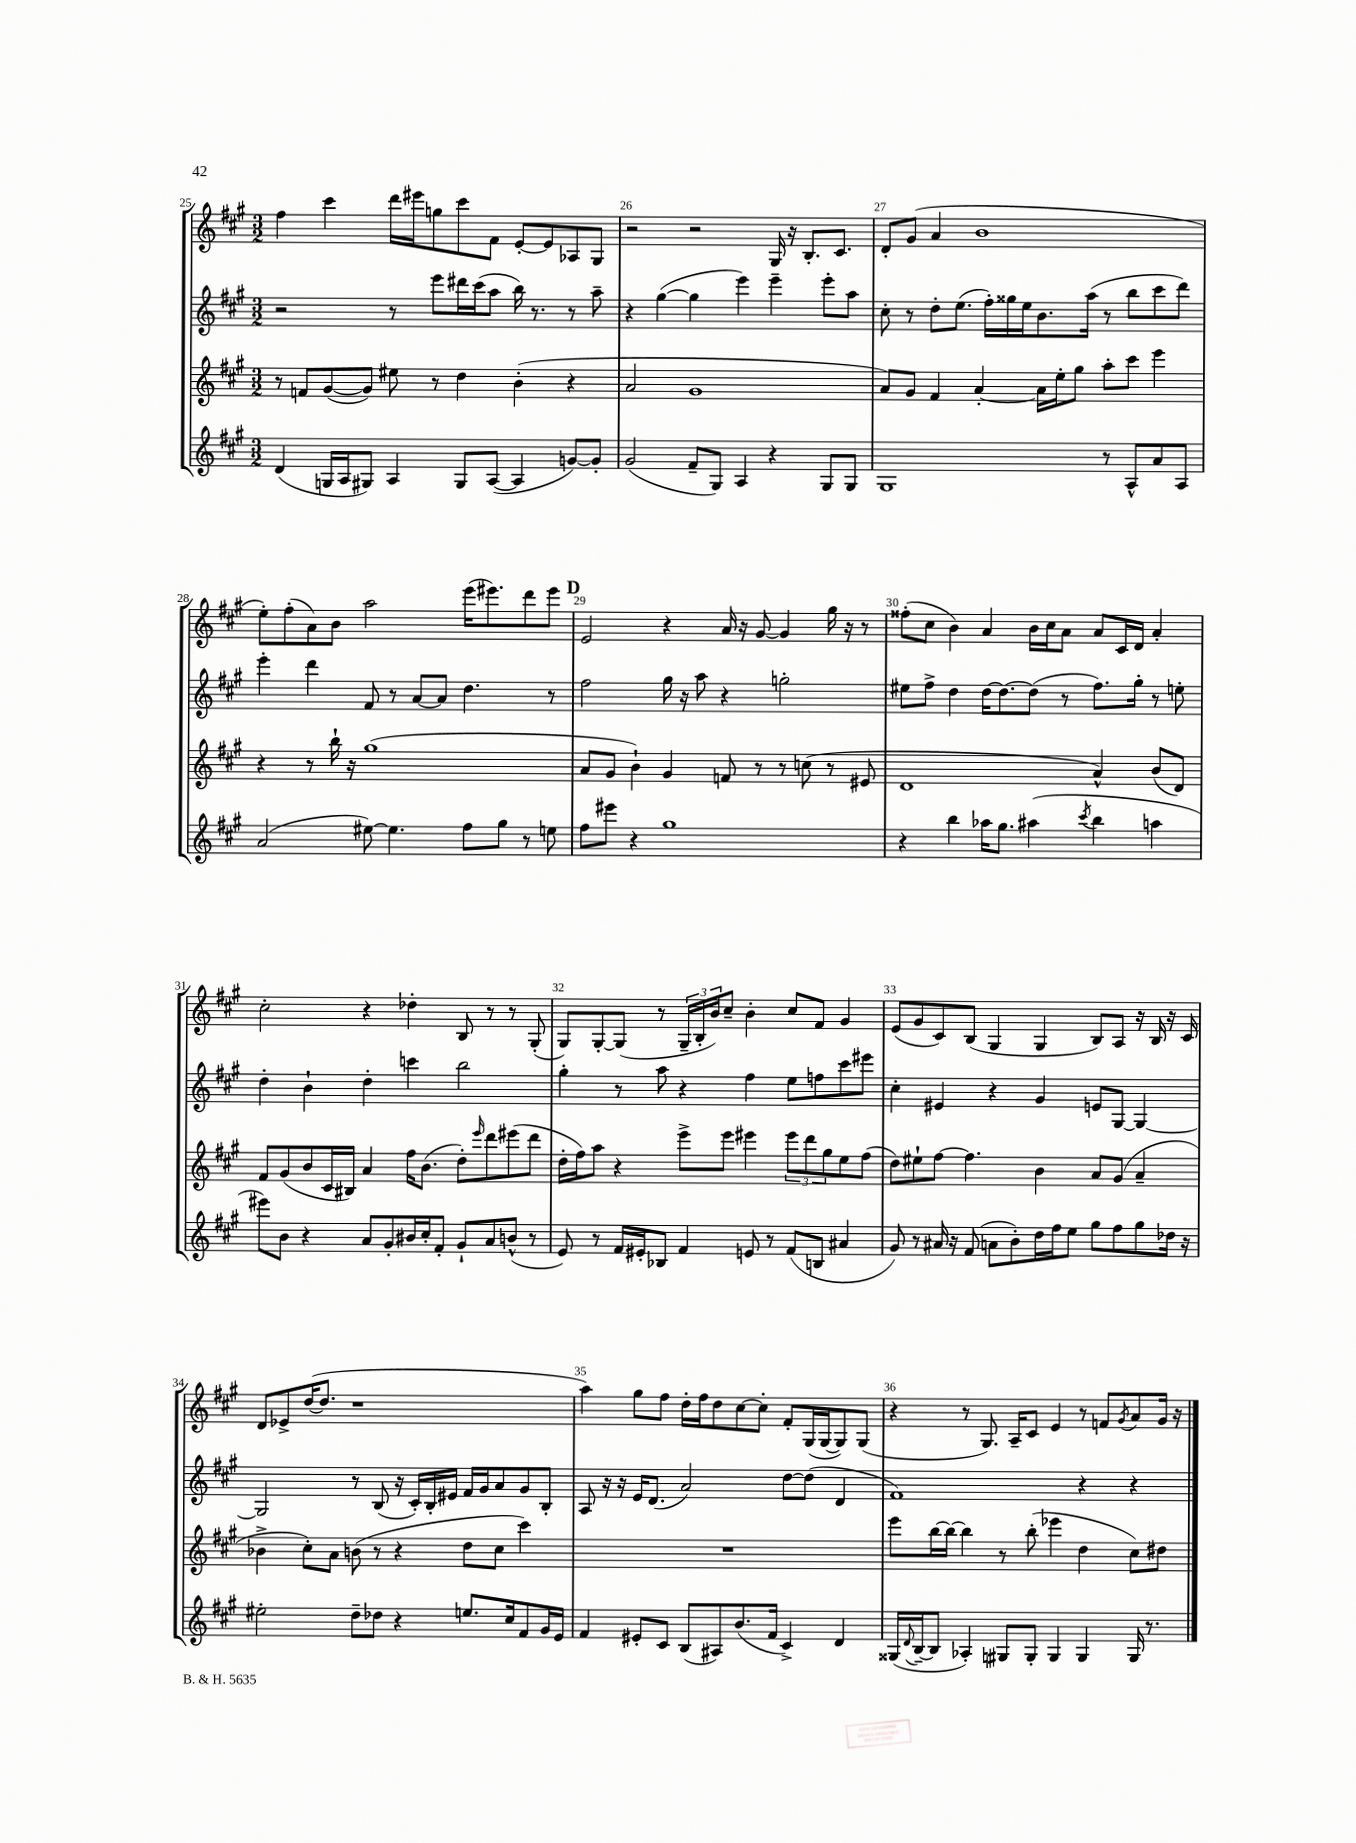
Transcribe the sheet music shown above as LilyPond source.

<<
\new StaffGroup <<
\new Staff = "s0" {
    \clef treble \key a \major \numericTimeSignature \time 3/2
    fis''4 cis'''4 d'''16 eis'''16 g''8 cis'''8 fis'8 e'8~-. e'8 aes8 gis8 |
    r2 r2 gis16 r16 b8.-. cis'8. |
    d'8-. gis'8( a'4 b'1 |
    e''8-.) fis''8-.( a'8) b'8 a''2 e'''16( eis'''8.) d'''8 eis'''8 |
    \mark \markup { \bold "D" } e'2 r4 a'16 r16 gis'8~ gis'4 gis''16 r16 r8 |
    fisis''8-.( cis''8 b'4) a'4 b'16 cis''16 a'8 a'8 cis'16 d'16 a'4-. |
    cis''2-. r4 des''4-. b8 r8 r8 gis8-.( |
    gis8) gis8~-. gis8( r8 \tuplet 3/2 { gis16-- b16-. b'16) } cis''8-- b'4-. cis''8 fis'8 gis'4 |
    e'8( gis'8 cis'8) b8( gis4 gis4 b8) a8 r16 b16 r16 cis'16 |
    d'8 ees'8-> d''16~( d''8. r1 |
    a''4) gis''8 fis''8 d''16-. fis''16 d''8 cis''8~ cis''8-. fis'8-. gis16( gis16~ gis8) gis8( |
    r4 r8 gis8.) a16-- cis'8 e'4 r8 f'8 \acciaccatura { gis'8 } a'8 gis'16 r16 \bar "|." |
}
\new Staff = "s1" {
    \clef treble \key a \major \numericTimeSignature \time 3/2
    r2 r8 e'''8 dis'''16 cis'''16( a''8 b''16) r8. r8 a''8-- |
    r4 gis''4~( gis''4 e'''4) e'''4-- e'''8-. a''8 |
    cis''8-. r8 d''8-. e''8.( fis''16-.) gisis''16 e''16 b'8. a''16( r8 b''8 cis'''8 d'''8) |
    e'''4-. d'''4 fis'8 r8 a'8~ a'8 d''4. r8 |
    \mark \markup { \bold "D" } fis''2 gis''16 r16 a''8 r4 g''2-. |
    eis''8 fis''8-> d''4 d''16~ d''8.~ d''8( r8 fis''8.) gis''16-. r8 e''8-. |
    d''4-. b'4-! d''4-. c'''4 b''2 |
    gis''4-. r8 a''8 r4 fis''4 e''8 f''8 cis'''8 eis'''8 |
    cis''4-. eis'4 r4 gis'4 e'8 gis8~ gis4~ |
    gis2 r8 b8( r16 cis'16-.) b16-. eis'16 fis'16 gis'16 a'8 gis'8 b8-. |
    a8 r16 r16 e'16 d'8.( a'2) d''8~ d''8( d'4 |
    fis'1) r4 r4 \bar "|." |
}
\new Staff = "s2" {
    \clef treble \key a \major \numericTimeSignature \time 3/2
    r8 f'8 gis'8~( gis'8) eis''8 r8 d''4 b'4-.( r4 |
    a'2 gis'1 |
    a'8) gis'8 fis'4 a'4~-. a'16 e''16-. gis''8 a''8-. cis'''8 e'''4 |
    r4 r8 b''16-! r16 gis''1( |
    \mark \markup { \bold "D" } a'8 gis'8 b'4-!) gis'4 f'8 r8 r8 c''8( r8 eis'8 |
    d'1 a'4-^) b'8( d'8) |
    fis'8 gis'8( b'8 cis'16 bis16) a'4 fis''16 b'8.( d''8-.) \grace { e'''16 } d'''8 eis'''8( d'''8 |
    d''16-. fis''16) a''8 r4 e'''8-> e'''8 eis'''4 \tuplet 3/2 { eis'''8 d'''8 gis''8 } e''8 fis''8( |
    d''8) eis''8-! fis''8~ fis''4. b'4 a'8 gis'8( a'4-- |
    bes'4-> cis''8-.) a'8 b'8( r8 r4 d''8 cis''8 cis'''4) |
    R1. |
    e'''8 b''16~ b''16~ b''4 r8 b''8-.( ees'''4 d''4 cis''8) dis''8 \bar "|." |
}
\new Staff = "s3" {
    \clef treble \key a \major \numericTimeSignature \time 3/2
    d'4( g16 a16 gis8) a4 gis8 a8~( a4 g'8~) g'8-. |
    gis'2( fis'8-- gis8) a4 r4 gis8 gis8 |
    gis1 r8 a8-^ a'8 a8 |
    a'2( eis''8~) eis''4. fis''8 gis''8 r8 e''8 |
    \mark \markup { \bold "D" } fis''8 eis'''8 r4 gis''1 |
    r4 b''4 aes''16 gis''8. ais''4( \acciaccatura { cis'''8 } b''4 a''4 |
    eis'''8) b'8 r4 a'8 gis'8-. bis'16 cis''16-. fis'8-. gis'8-! a'8 b'8-^( r8 |
    e'8) r8 fis'16 eis'16-. bes8 fis'4 e'8 r8 fis'8( b8 ais'4 |
    gis'8) r8 ais'16 r16 fis'8( a'8 b'8-.) d''16 fis''16 e''8 gis''8 fis''8 gis''8 des''16 r16 |
    eis''2-. d''8-- des''8 r4 e''8. cis''16 fis'8 gis'16 e'16 |
    fis'4 eis'8-. cis'8 b8( ais8) b'8.( fis'16 cis'4->) d'4 |
    gisis16( \appoggiatura { d'8 } b16~-- b8 aes4-.) gis8 gis8-. gis4 gis4 gis16 r8. \bar "|." |
}
>>
>>
\layout { \context { \Score currentBarNumber = #25 \override BarNumber.break-visibility = ##(#f #t #t) barNumberVisibility = #all-bar-numbers-visible } }
